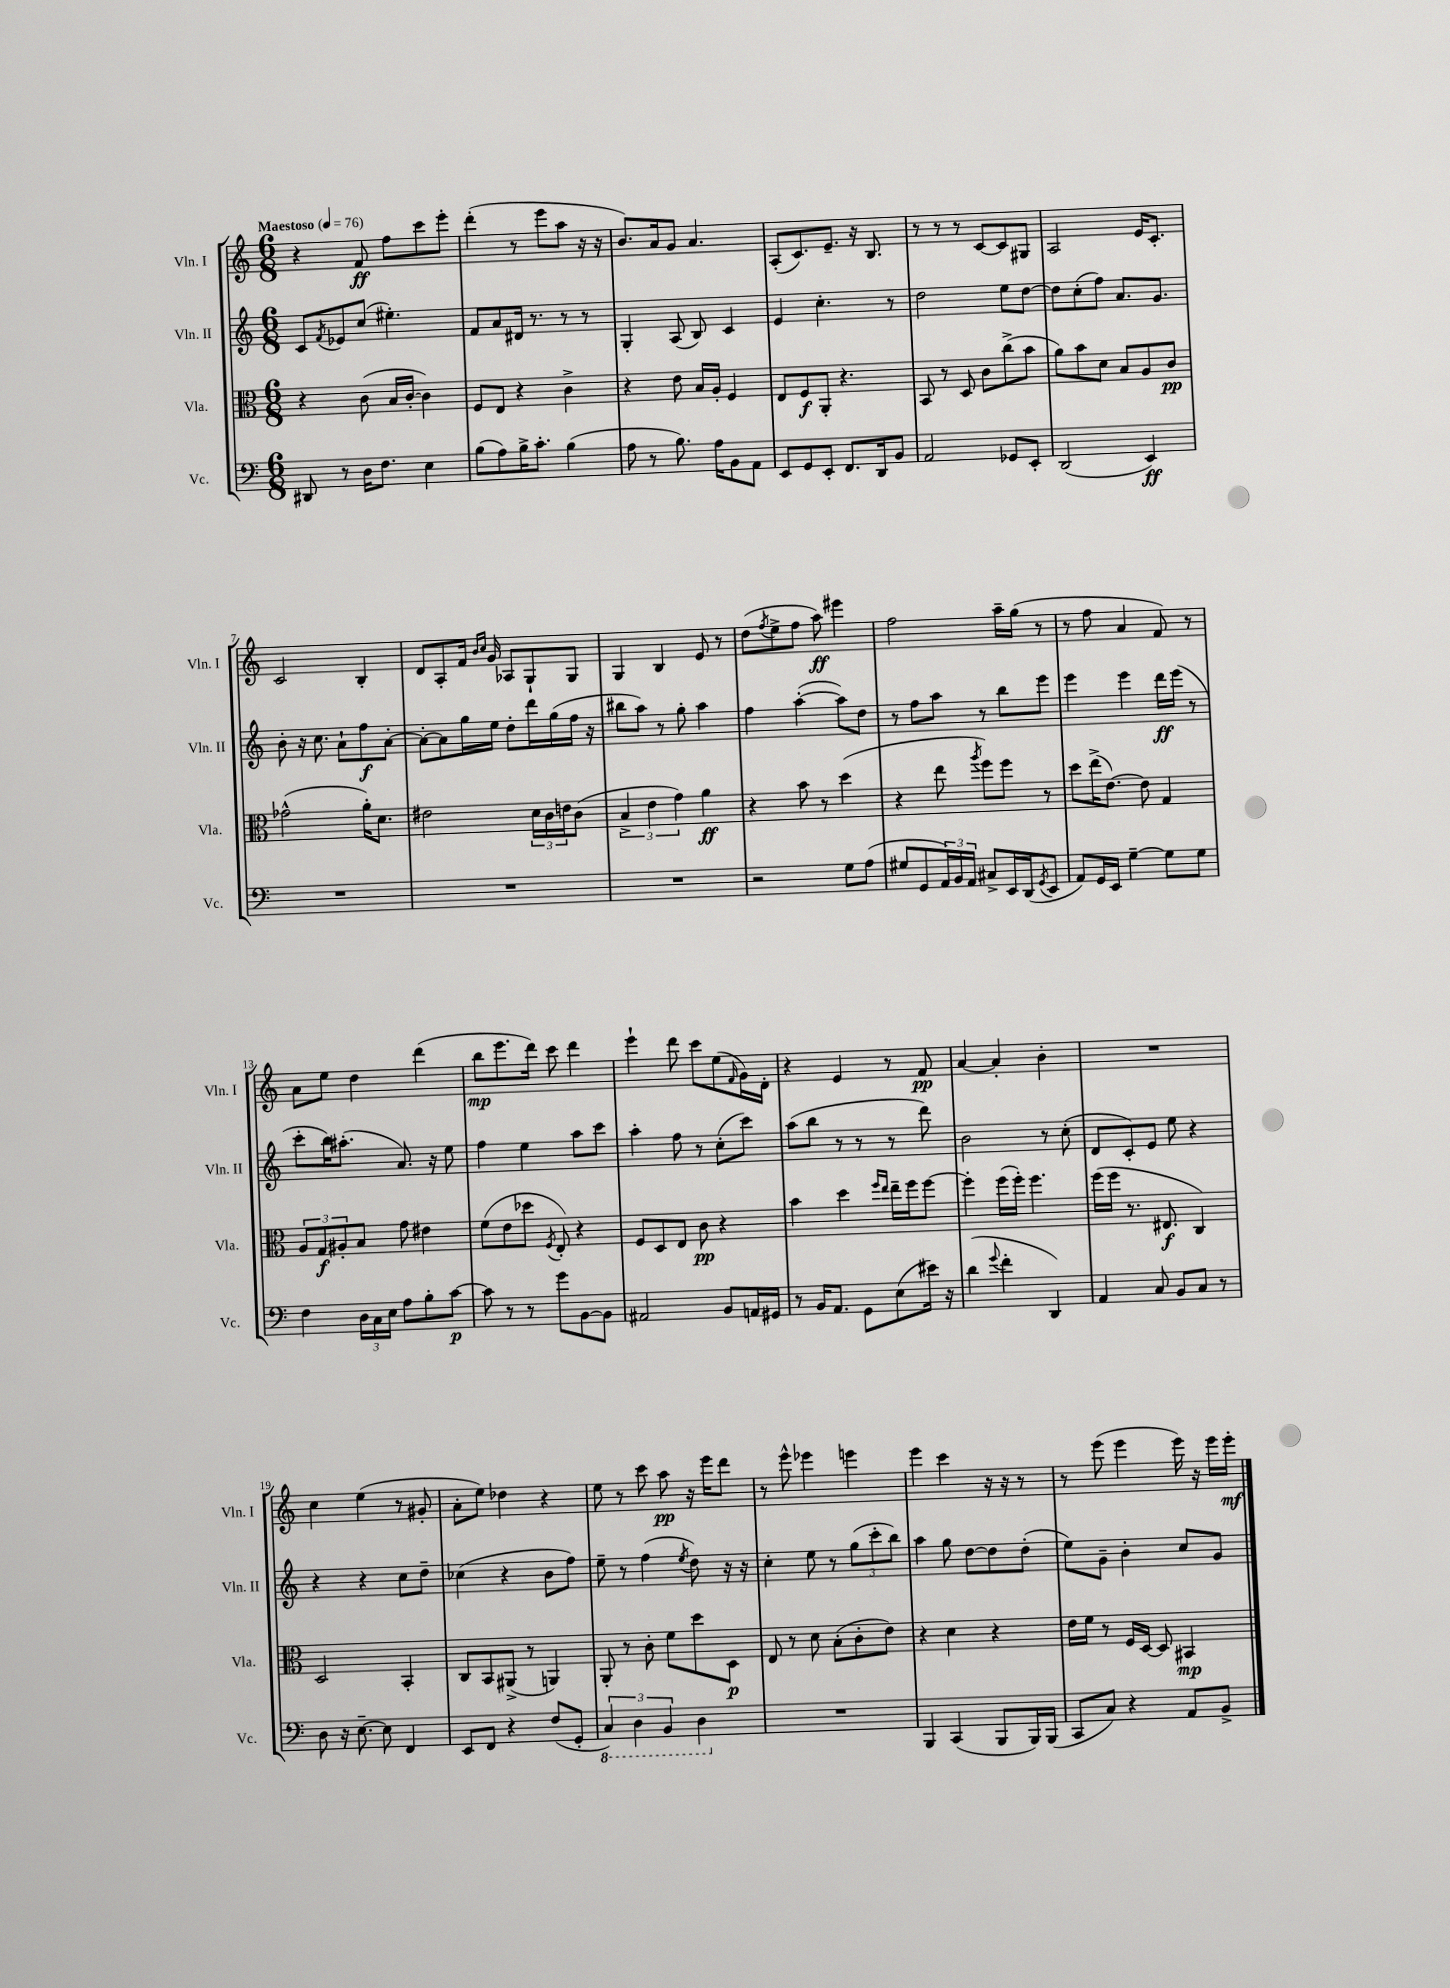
<<
\new StaffGroup <<
\new Staff = "s0" \with { instrumentName = "Vln. I" shortInstrumentName = "Vln. I" } {
    \clef treble \key c \major \numericTimeSignature \time 6/8 \tempo "Maestoso" 4 = 76
    r4 f'8\ff f''8 c'''8 e'''8-. |
    d'''4-.( r8 e'''8 a''8 r16 r16 |
    b'8.) a'16 g'8 a'4. |
    a8-.( c'8.) e'8.-- r16 b8. |
    r8 r8 r8 c'8~ c'8 gis8 |
    a2 e'16 c'8.-. |
    c'2 b4-. |
    d'8 a8-. f'16 \grace { b'16 c''16 } g'16 aes8 g8-! g8 |
    g4 b4 e'8 r8 |
    d''8( \acciaccatura { f''8 } e''8-> f''8 a''8\ff) eis'''4 |
    f''2 a''16-- g''16( r8 |
    r8 f''8 a'4 f'8) r8 |
    a'8 e''8 d''4 d'''4( |
    b''8\mp e'''8. d'''16) c'''8 d'''4 |
    e'''4-! d'''8 c'''8 e''8( \grace { f'16 } g'16) d'16-. |
    r4 e'4 r8 f'8\pp |
    a'4~ a'4-. b'4-. |
    R2. |
    c''4 e''4( r8 gis'8-. |
    a'8-. e''8) des''4 r4 |
    e''8 r8 c'''8 a''8\pp r16 e'''16 d'''8 |
    r8 e'''8-^ ees'''4 e'''4 |
    e'''4 c'''4 r16 r16 r8 |
    r8 e'''8( e'''4 e'''16) r16 e'''16 e'''16-.\mf \bar "|." |
}
\new Staff = "s1" \with { instrumentName = "Vln. II" shortInstrumentName = "Vln. II" } {
    \clef treble \key c \major \numericTimeSignature \time 6/8
    c'8 \acciaccatura { f'8 } ees'8 c''8( eis''4.-.) |
    f'8 a'8 dis'16 r8. r8 r8 |
    g4-. a8( b8) c'4 |
    e'4 c''4.-. r8 |
    d''2 e''8 d''8~ |
    d''8 c''8-.( f''8) a'8. g'8. |
    b'8-. r16 c''8. a'8-! f''8\f a'8~-. |
    a'8~-. a'8 g''16 e''16 d''8-. d'''16 g''16( f''16 r16 |
    bis''8 a''8) r8 g''8-. a''4 |
    f''4 a''4~-.( a''8) d''8 |
    r8 f''8 a''8 r8 b''8 e'''8 |
    e'''4 e'''4 d'''16\ff e'''16( r8 |
    c'''8-. b''16) ais''8.-.( a'8.) r16 e''8 |
    f''4 e''4 a''8 c'''8 |
    a''4-. f''8 r8 c''8-.( c'''8) |
    a''8( b''8 r8 r8 r8 d'''8) |
    b'2 r8 c''8-.( |
    d'8 c'8-.) e'8 e''8 r4 |
    r4 r4 c''8 d''8-- |
    ces''4( r4 b'8 f''8) |
    e''8-- r8 f''4( \acciaccatura { e''8 } d''8) r16 r16 |
    c''4-. e''8 r8 \tuplet 3/2 { g''8( c'''8-. b''8) } |
    a''4 g''8 d''8~ d''8 d''8-.( |
    e''8) g'8-- b'4-. c''8 g'8 \bar "|." |
}
\new Staff = "s2" \with { instrumentName = "Vla." shortInstrumentName = "Vla." } {
    \clef alto \key c \major \numericTimeSignature \time 6/8
    r4 c'8( b16 c'16~-. c'4) |
    f8 e8 r4 c'4-> |
    r4 e'8 b16 a16-. f4 |
    e8 f8\f a,8-. r4. |
    b,8 r8 d8 c'8 c''8->( b'8 |
    a'8) b'8 d'8 b8 a8 c'8\pp |
    ges'2-^( a'16-.) d'8. |
    eis'2 \tuplet 3/2 { d'16 c'16 e'16 } c'8( |
    \tuplet 3/2 { b4-> e'4 g'4) } a'4\ff |
    r4 b'8 r8 d''4( |
    r4 e''8 \acciaccatura { a''8 } f''8) f''8 r8 |
    d''8 e''16->( e'8.~) e'8 g4 |
    \tuplet 3/2 { a8 g8\f ais8-. } b8 g'8 eis'4 |
    f'8( e'8 des''8 \acciaccatura { f8 } e8-.) r4 |
    f8 d8 e8 c'8\pp r4 |
    b'4 d''4 \grace { f''16 e''16 } e''16-- f''16 f''8~ |
    f''4-. f''16( f''16-.) f''4. |
    f''16( f''16 r8. eis8.\f c4) |
    d2 b,4-. |
    c8 b,8 ais,8->( r8 a,4) |
    a,8-. r8 c'8-. f'8 d''8 d8\p |
    e8 r8 d'8 b8-.( c'8-. e'8) |
    r4 d'4 r4 |
    e'16 f'16 r8 f16 d16~ d8 bis,4\mp \bar "|." |
}
\new Staff = "s3" \with { instrumentName = "Vc." shortInstrumentName = "Vc." } {
    \clef bass \key c \major \numericTimeSignature \time 6/8
    dis,8 r8 d16 f8. e4 |
    b8( a8) b16-> c'8.-. b4( |
    a8 r8 b8.) a16 b,8 a,8 |
    e,8 g,8 e,8-. f,8. d,16 b,8 |
    a,2 ges,8 e,8-. |
    d,2( e,4\ff) |
    R2. |
    R2. |
    R2. |
    r2 g8 a8( |
    gis8 g,8 \tuplet 3/2 { a,16) b,16 a,16 } cis8-> e,16 d,16( \acciaccatura { g,8 } e,8 |
    a,8) g,16 e,16 g4~-- g8 g8 |
    f4 \tuplet 3/2 { d16 c16 e16 } a8 b8-. c'8~\p |
    c'8 r8 r8 g'8 b,8~ b,8 |
    ais,2 b,8 a,16 gis,16 |
    r8 b,16 a,8. g,8 e8( eis'16) r16 |
    d'4( \appoggiatura { g'8 } f'4-. d,4) |
    a,4 c8 b,8 c8 r8 |
    d8 r16 e8.~-- e8 f,4 |
    e,8 f,8 r4 f8( g,8-. |
    \tuplet 3/2 { \ottava #-1 c,4) d,4 b,,4 } d,4 \ottava #0 |
    R2. |
    b,,4 c,4( b,,8 b,,16) b,,16( |
    c,8 c8) r4 a,8 b,8-> \bar "|." |
}
>>
>>
